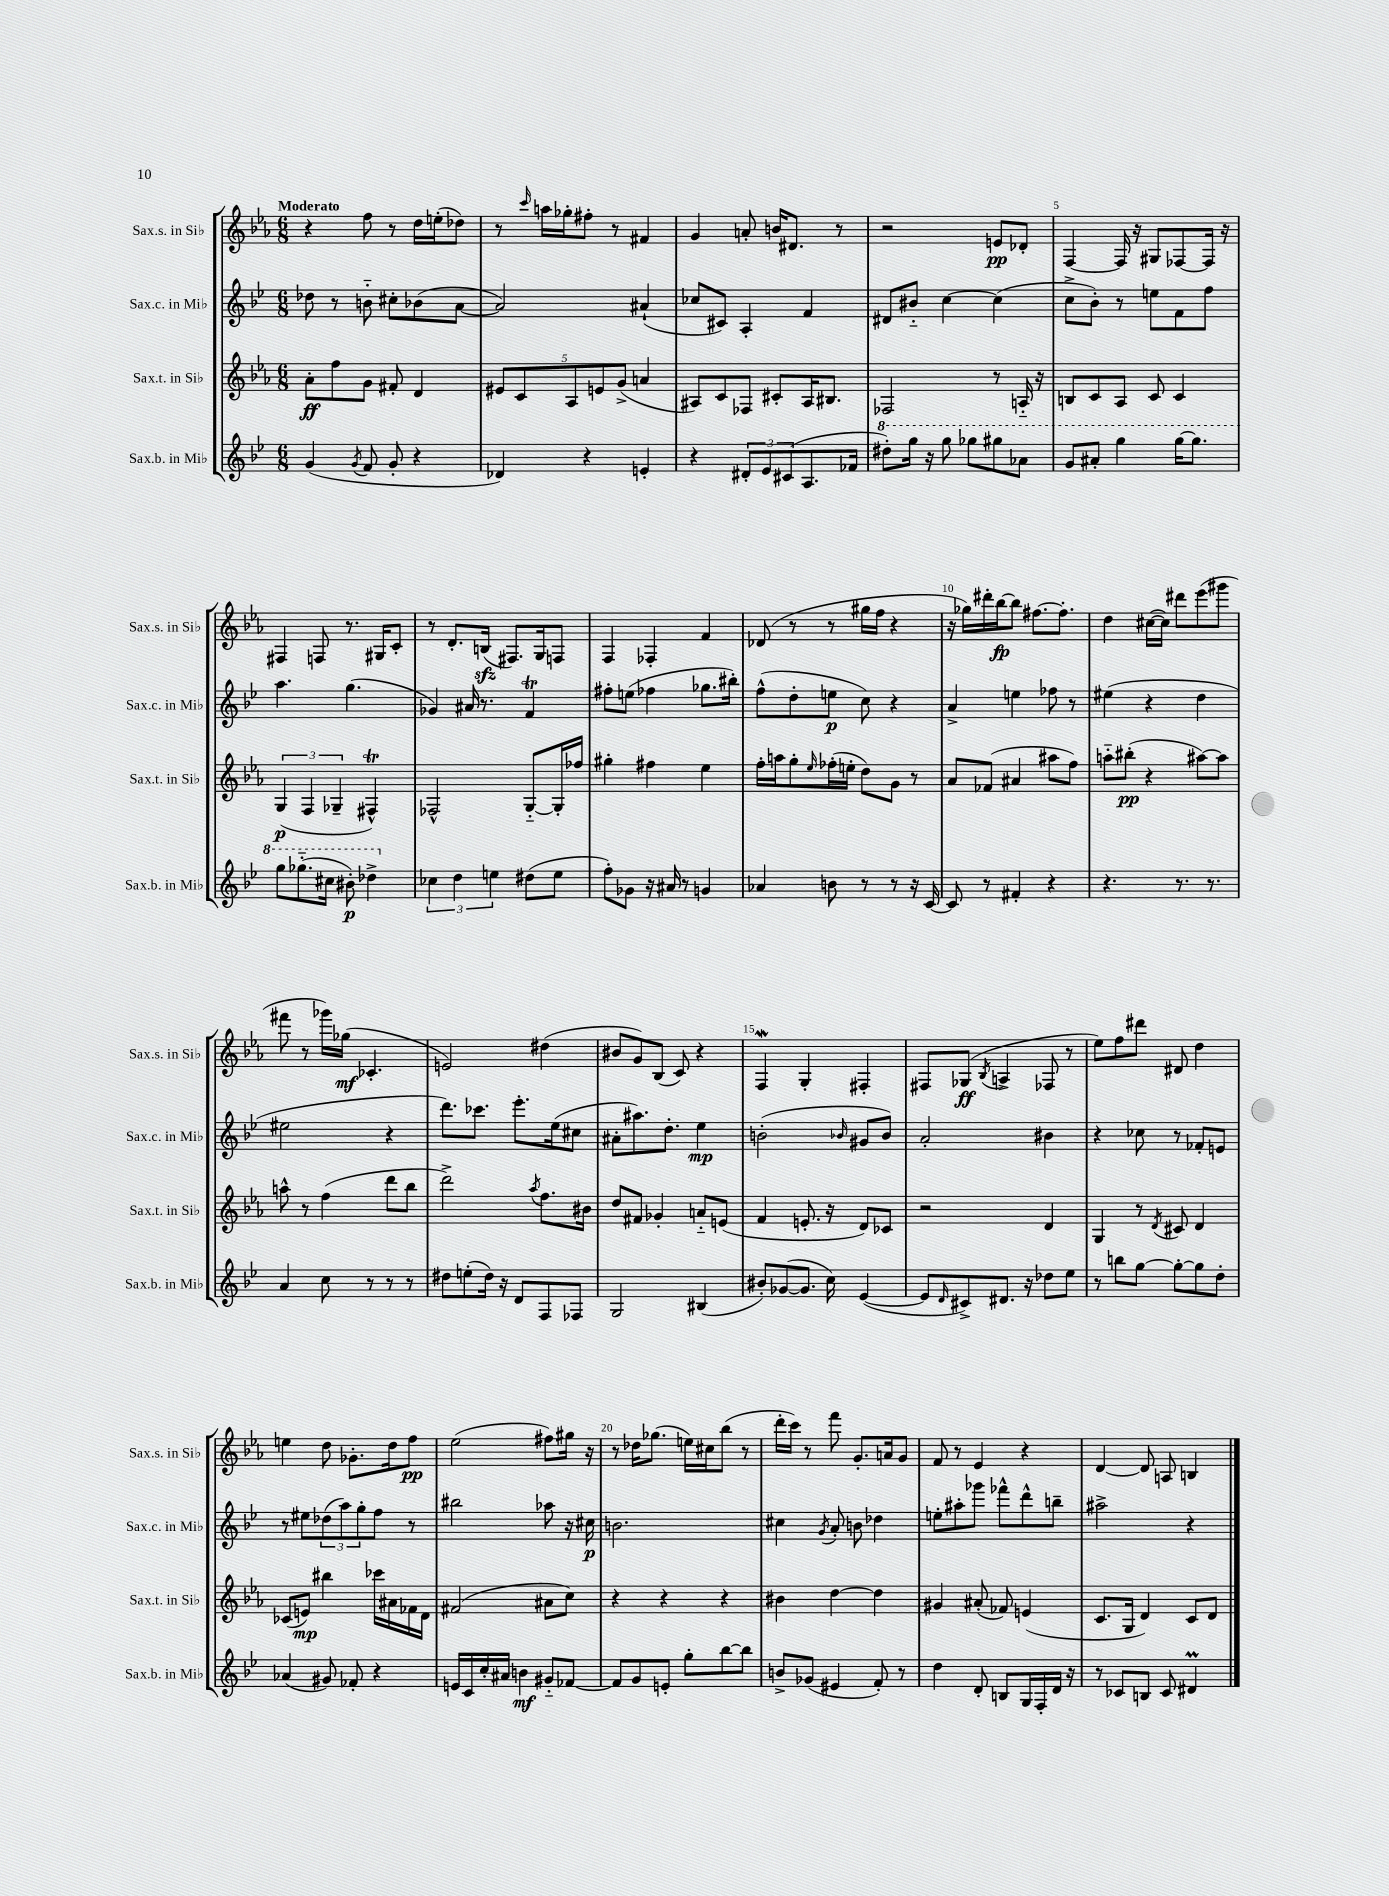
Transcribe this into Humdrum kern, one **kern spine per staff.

**kern	**kern	**kern	**kern
*staff4	*staff3	*staff2	*staff1
*clefG2	*clefG2	*clefG2	*clefG2
*k[b-e-]	*k[b-e-a-]	*k[b-e-]	*k[b-e-a-]
*M6/8	*M6/8	*M6/8	*M6/8
(4g/	8a-'\L	8dd-\	4r
.	8ff\	8r	.
8qg/	.	.	.
8f/	8g\J	8b'~\	8ff\
8g'/	8f#'/	8cc#'\L	8r
4r	4d/	(8b-\	16dd\LL
.	.	.	(16ee'\J
.	.	[8a\J	8dd-\J)
=	=	=	=
4d-/)	10e#/L	2a/])	8r
.	10c/	.	.
.	.	.	16qqccc/
.	.	.	16aa\LL
.	.	.	16gg-'\J
.	10A-/	.	.
4r	.	.	8ff#'\J
.	10e/	.	.
.	.	.	8r
.	(10g^/J	.	.
4e'/	4a/	(4a#`/	4f#/
=	=	=	=
4r	8A#/L)	8cc-/L	4g/
.	8c/	8c#/J)	.
12d#'/L	8F-/J	4A'/	8a'/
12e-/	.	.	.
.	8c#'/L	.	16b/LK
(12c#/	.	.	.
.	.	.	8.d#/J
8.A/	16A#/K	4f/	.
.	8.B#/J	.	.
.	.	.	8r
16f-/Jk	.	.	.
=	=	=	=
8ddd#'\L)	2F-/	8d#/L	2r
16ggg\Jk	.	8b#'~/J	.
16r	.	.	.
8ggg\	.	[4cc\	.
8ggg-\L	.	.	.
8ggg#\	8r	(4cc\]	8e/L
8aa-\J	16A'~/	.	8d-'/J
.	16r	.	.
=	=	=	=
8gg/L	8B/L	8cc^\L	[4F/
8aa#'/J	8c/	8b-'\J)	.
4ggg\	8A-/J	8r	16F/]
.	.	.	16r
.	8c/	8ee\L	8G#/L
[16ggg\LK	4c/	8f\	[8F-/
8.ggg\]J	.	.	.
.	.	8ff\J	16F-/]Jk
.	.	.	16r
=	=	=	=
8ggg\L	(6G/	4.aa\	4F#/
(8.ggg-'~\	.	.	.
.	6F/	.	.
.	.	.	8F/
16ccc#\Jk	.	.	.
.	6G-~/	.	.
8bb#'\)	.	(4.gg\	8.r
4ddd-^\	4F#^^/)	.	.
.	.	.	16G#/LK
.	.	.	8c'/J
=	=	=	=
6cc-\	2F-^^/	4g-/)	8r
.	.	.	8.d'/L
6dd\	.	.	.
.	.	16a#/	.
.	.	8.r	(16B/Jk
6ee\	.	.	.
.	.	.	8.F#/L)
(8dd#\L	[8G'~/L	4f/	.
.	.	.	16G/k
8ee\J	16G'/]L	.	8F/J
.	16ff-/JJ	.	.
=	=	=	=
8ff'\L)	4gg#'\	8ff#'\L	4F/
8g-\J	.	(8ee\J	.
16r	4ff#\	4ff-\	4F-'/
16a#/	.	.	.
8r	.	.	.
4g/	4ee-\	8.gg-\L	4f/
.	.	16bb#'\Jk)	.
=	=	=	=
4a-/	16ff'\LL	(8ff^^\L	(8d-/
.	16aa\J	.	.
.	8gg'\	8dd'\	8r
.	16qqee-/	.	.
8b\	(16ff-'\L	8ee\J	8r
.	16ee'\JJ	.	.
8r	8dd\L)	8cc\)	16gg#\LL
.	.	.	16ff\JJ
8r	8g\J	4r	4r
16r	8r	.	.
[16c/	.	.	.
=	=	=	=
8c/]	8a-/L	4a^/	16r
.	.	.	16gg-\LL)
8r	(8f-/J	.	16ddd#'\
.	.	.	[16bb-\J
4f#'/	4a#/	4ee\	8bb-\]J
.	.	.	[8.ff#\L
4r	8aa#\L	8ff-\	.
.	.	.	8.ff#'\]J
.	8ff\J)	8r	.
=	=	=	=
4.r	8aa'~\L	(4ee#\	4dd\
.	(8bb#'\J	.	.
.	4r	4r	([16cc#\LL
.	.	.	16cc#\]JJ)
8.r	.	.	8ddd#\L
.	[8aa#\L)	4dd\	(8eee-\
8.r	.	.	.
.	8aa#\]J	.	8ggg#\J
=	=	=	=
4a/	8aa^^\	2ee#\	8fff#\
.	8r	.	8r
8cc\	(4ff\	.	16ggg-\LL)
.	.	.	(16gg-\JJ
8r	.	.	4.c-'/
8r	8ddd\L	4r	.
8r	8bb-\J	.	.
=	=	=	=
8dd#\L	2ddd^\)	8.ddd\L)	2e/)
(8ee'\	.	.	.
.	.	8.ccc-\J	.
16dd#\Jk)	.	.	.
16r	.	.	.
8d/L	.	8.eee-'\L	.
.	8qaa-/	.	.
8F/	8.ff\L	.	(4dd#\
.	.	(16ee-\k	.
8F-/J	.	8cc#\J	.
.	16b#\Jk	.	.
=	=	=	=
2G/	8dd/L	8a#'\L	8b#/L
.	8f#/J	8.aa#\)	8g/)
.	4g-'/	.	(8B-/J
.	.	8.dd'\J	.
.	.	.	8c/)
(4B#/	8a'~/L	4ee-\	4r
.	(8e/J	.	.
=	=	=	=
8b#'/L)	4f/	(2b'\	4F/
([8g-/	.	.	.
8.g-/]J	8.e'/	.	4G'/
16cc\)	16r	.	.
.	.	16qqb-/	.
([4e-/	8d/L)	8g#/L	4F#'/
.	8c-/J	8b-/J)	.
=	=	=	=
8e-/]L	2r	2a'/	8F#/L
16qqd/	.	.	.
8c#^/)	.	.	(8G-/J
.	.	.	8qB-/
8.d#/J	.	.	4A^/
16r	.	.	.
8dd-\L	4d/	4b#\	8F-/
8ee-\J	.	.	8r
=	=	=	=
8r	4G/	4r	8ee-\L)
8bb\L	.	.	8ff\
[8gg\J	8r	8cc-\	8ddd#\J
.	8qd/	.	.
8gg'\_L	8c#/	8r	8d#/
8gg\]	4d/	8f-'/L	4dd\
8dd'\J	.	8e/J	.
=	=	=	=
(4a-/	(8c-/L	8r	4ee\
.	8e/J)	8ee#\L	.
8g#/)	4bb#\	(12dd-\	8dd\
.	.	12aa\)	.
8f-'/	.	.	8.g-'\L
.	.	12gg'\	.
4r	16ccc-\LL	8ff\J	.
.	16a#\	.	16dd\k
.	16f-\	8r	8ff\J
.	16d\JJ	.	.
=	=	=	=
16e/LL	(2f#/	2bb#\	(2ee-\
16c/	.	.	.
16cc'/	.	.	.
16a#/JJ	.	.	.
4b\	.	.	.
8g#'~/L	8a#\L	8aa-\	8ff#\L)
[8f-/J	8cc\J)	16r	16gg#\Jk
.	.	16cc#\	16r
=	=	=	=
8f-/]L	4r	2.b\	8r
8g/	.	.	16dd-\LK
.	.	.	(8.gg-\J
8e'/J	4r	.	.
8gg'\L	.	.	16ee\LL)
.	.	.	16cc#\J
[8bb-\	4r	.	(8bb-\J
8bb-\]J	.	.	8r
=	=	=	=
8b^/L	4b#\	4cc#\	16ddd'\LL
.	.	.	16ccc\JJ)
(8g-/J	.	.	8r
.	.	8qg/	.
4e#/	[4dd\	8a'/	8fff\
.	.	8b\	8.g'/L
8f'/)	4dd\]	4dd-\	.
.	.	.	16a/k
8r	.	.	8g/J
=	=	=	=
4dd\	4g#/	8ee'\L	8f/
.	.	8aa#'\	8r
8d'/	(8a#'/	8ggg-\J	4e-/
8B/L	8f-/)	8fff-^^\L	.
16G/L	(4e/	8ddd^^\	4r
16F'/	.	.	.
16d/JJ	.	8bb~\J	.
16r	.	.	.
=	=	=	=
8r	8.c/L	2aa#^\	[4d/
8c-/L	.	.	.
.	16G/Jk	.	.
8B/J	4d/)	.	8d/]
8c-/	.	.	8A/
4d#/	8c/L	4r	4B/
.	8d/J	.	.
==	==	==	==
*-	*-	*-	*-
